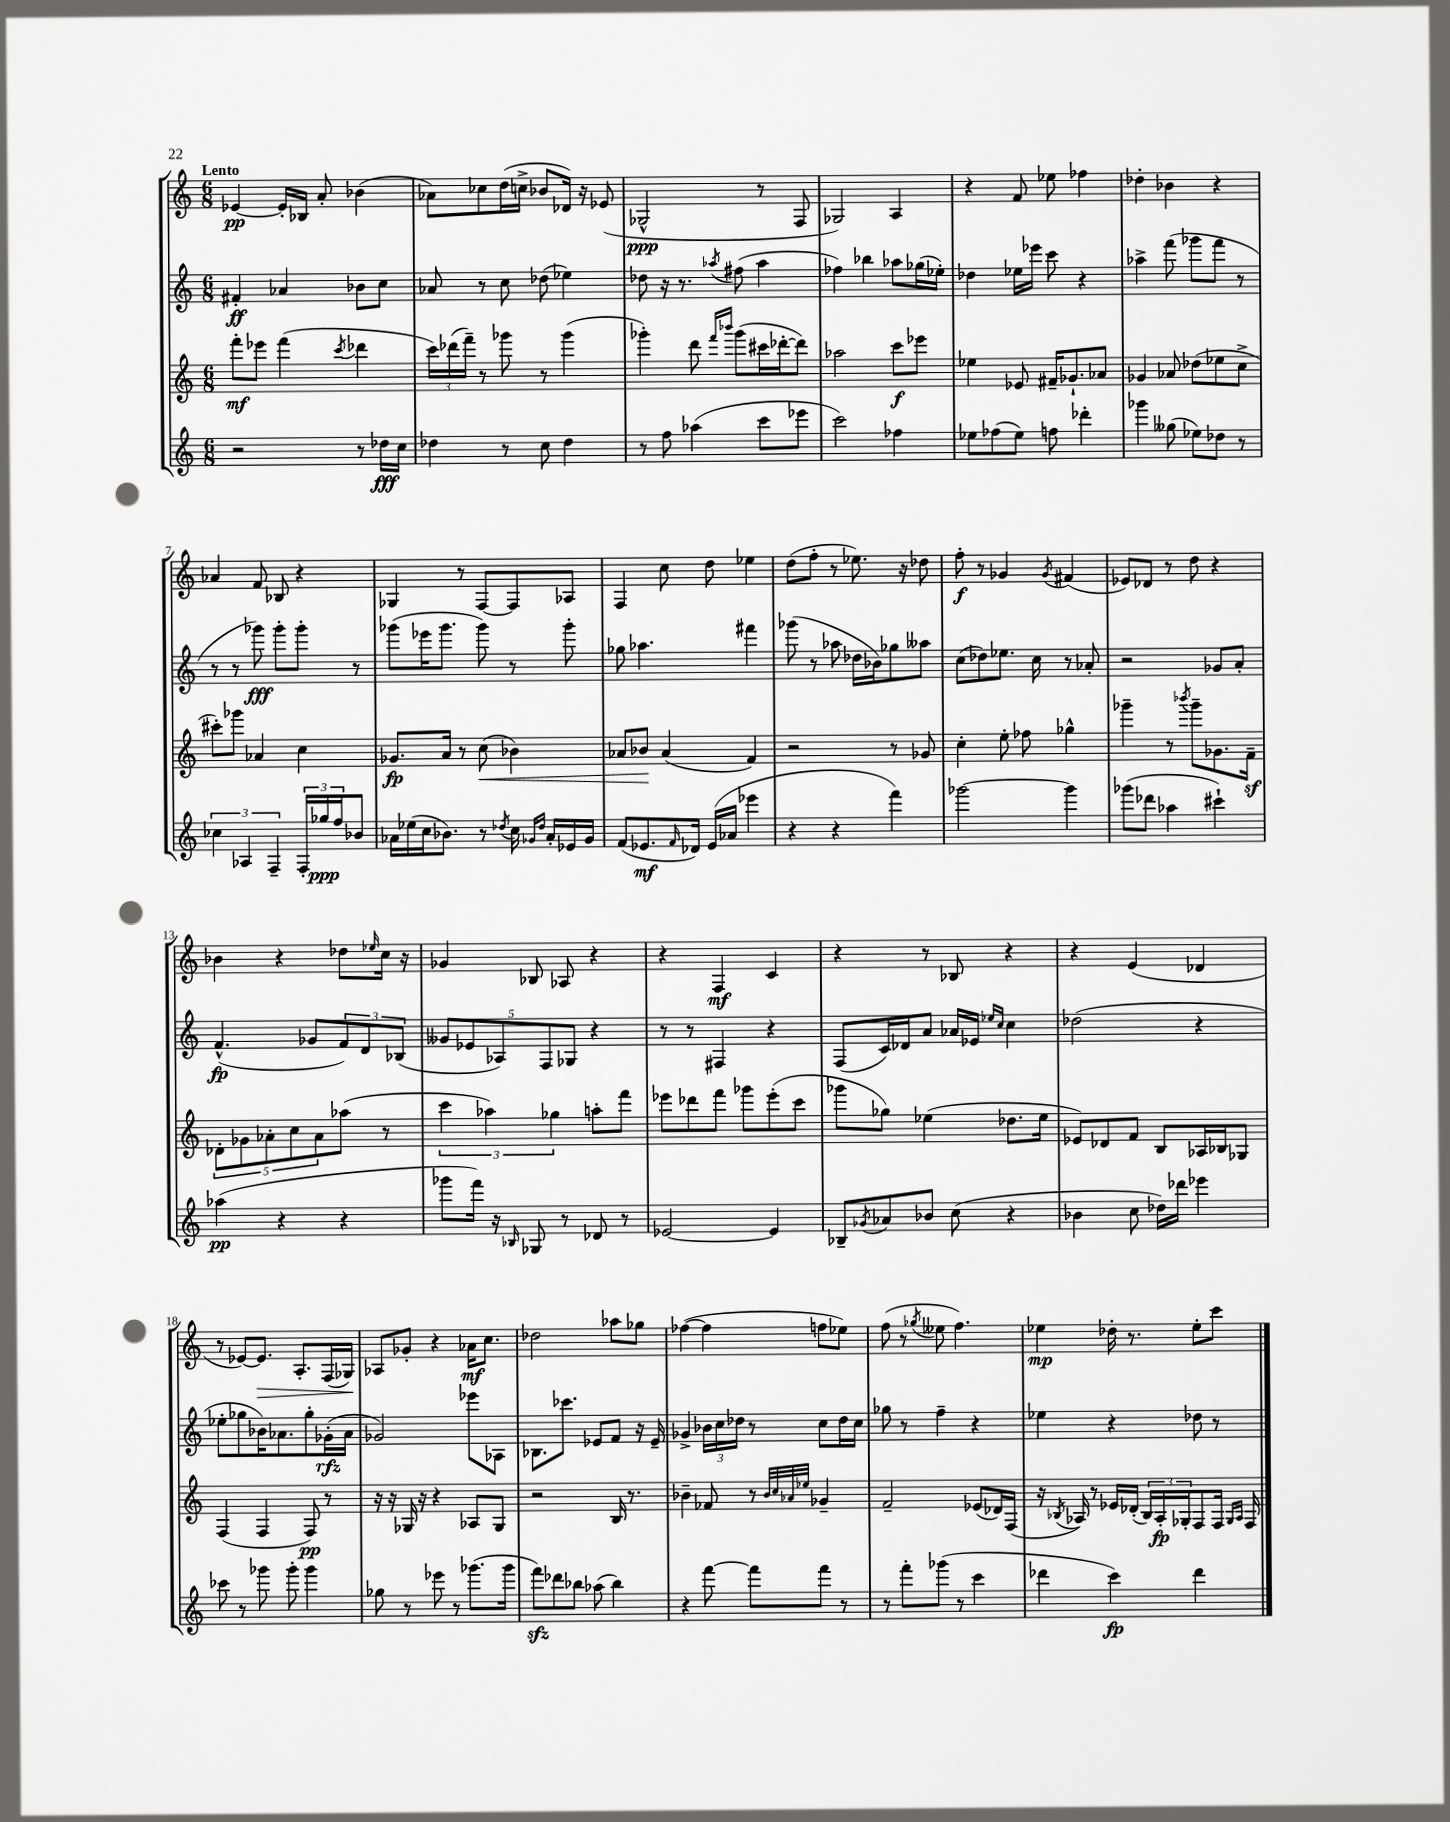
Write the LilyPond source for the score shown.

<<
\new StaffGroup <<
\new Staff = "s0" {
    \clef treble \key c \major \numericTimeSignature \time 6/8 \tempo "Lento"
    ees'4~\pp ees'16-. bes16 a'8-. bes'4( |
    aes'8) ces''8 d''16( c''16-> bes'8 des'16) r16 ees'8( |
    ges2-^\ppp r8 f8 |
    ges2) a4 |
    r4 f'8 ees''8 fes''4 |
    des''4-. bes'4 r4 |
    aes'4 f'8 bes8 r4 |
    ges4 r8 f8~ f8 aes8 |
    f4 c''8 d''8 ees''4 |
    d''8( f''8-. r8 ees''8.) r16 des''8 |
    f''8-.\f r8 ges'4 \acciaccatura { ges'8 } fis'4( |
    ees'8) des'8 r8 d''8 r4 |
    bes'4 r4 des''8 \grace { ees''16 } c''16 r16 |
    ges'4 bes8 aes8 r4 |
    r4 f4\mf c'4 |
    r4 r8 bes8 r4 |
    r4 e'4( des'4 |
    r8 ees'8~) ees'8.\> a8.-. f16( ges16\!) |
    aes8 ges'8-. r4 aes'16\mf c''8. |
    des''2 aes''8 ges''8 |
    fes''4~( fes''4 f''8 ees''8) |
    f''8( r8 \acciaccatura { ges''8 } eeses''8 f''4.) |
    ees''4\mp des''16-. r8. ees''8-. c'''8 \bar "|." |
}
\new Staff = "s1" {
    \clef treble \key c \major \numericTimeSignature \time 6/8
    fis'4-.\ff aes'4 bes'8 c''8 |
    aes'8 r8 c''8 des''8( ees''4) |
    des''8 r16 r8. \acciaccatura { aes''8 } fis''8( aes''4 |
    fes''4) bes''4 aes''8 ges''16( ees''16-.) |
    des''4 ees''16 ees'''16 c'''8 r4 |
    aes''4-> f'''8( ges'''8 f'''8 r8 |
    r8 r8 ges'''8\fff) ges'''8-. ges'''8-. r8 |
    ges'''8( ees'''16 ges'''8. ges'''8) r8 ges'''8-. |
    ges''8 aes''4. fis'''4 |
    ges'''8( r8 aes''8 des''16 bes'16) ges''8 aeses''8 |
    c''8( des''8) ees''8. c''16 r8 aes'8-. |
    r2 ges'8 a'8-. |
    f'4.-^\fp( ges'8 \tuplet 3/2 { f'8) d'8 bes8( } |
    \tuplet 5/4 { geses'8 ees'8 aes8) f8 ges8 } r4 |
    r8 r8 fis4 r4 |
    f8( c'16) des'16 a'8 aes'16 ees'16 \grace { ees''16 c''16 } c''4 |
    des''2( r4 |
    ees''8-. ges''8 bes'16) aes'8. ges''8-. ges'16-.\rfz( aes'16 |
    ges'2) ees'''8 aes8 |
    bes8. ces'''8. ees'8 f'8 r16 ees'16-- |
    ges'4-> \tuplet 3/2 { bes'16 c''16 des''16 } r8 c''8 des''16 c''16 |
    ges''8 r8 f''4-- r4 |
    ees''4 r4 des''8 r8 \bar "|." |
}
\new Staff = "s2" {
    \clef treble \key c \major \numericTimeSignature \time 6/8
    f'''8-.\mf ees'''8 f'''4( \acciaccatura { c'''8 } des'''4 |
    \tuplet 3/2 { c'''16) des'''16( f'''16--) } r8 ges'''8 r8 ges'''4( |
    ges'''4-.) d'''8 \grace { f'''16 bes'''16 } ges'''8( cis'''16 des'''16~-. des'''8) |
    aes''2 c'''8\f ees'''8 |
    ees''4 ees'8 fis'16-- ges'8.-! aes'8 |
    ges'4 aes'8 des''8( ees''8 c''8-> |
    cis'''8-.) ges'''8 aes'4 c''4 |
    ges'8.\fp a'16 r8 c''8\<( bes'4) |
    aes'8 bes'8\! aes'4( f'4) |
    r2 r8 ges'8 |
    c''4-. e''8-. fes''8 ges''4-^ |
    ges'''4-- r8 \acciaccatura { bes'''8 } ges'''8-- ges'8. f'16--\sf |
    \tuplet 5/4 { des'8-. ges'8 aes'8-. c''8 aes'8 } aes''8( r8 |
    \tuplet 3/2 { c'''4 aes''4) ges''4 } a''8-. f'''8 |
    ees'''8 des'''8 f'''8 ges'''8 ees'''8-.( c'''8 |
    ges'''8 ges''8) ees''4( des''8. ees''16 |
    ees'8) des'8 f'8 b8 aes16 bes16 ges8 |
    f4( f4 f8\pp) r8 |
    r16 r16 ges16 r16 r4 aes8 ges8 |
    r2 b16 r8. |
    bes'4-- fes'8 r8 \grace { bes'32 c''32 aes'32 ees''32 } ges'4-- |
    f'2-- ees'8( des'16) f16( |
    r16 \acciaccatura { bes8 } aes16) r8 ees'16 des'16-.( \tuplet 3/2 { bes16) aes16-.\fp ges16-. } f8 f16 \grace { ges16 aes16 } f16 \bar "|." |
}
\new Staff = "s3" {
    \clef treble \key c \major \numericTimeSignature \time 6/8
    r2 r8 des''16\fff c''16 |
    des''4 r8 c''8 des''4 |
    r8 f''8 aes''4( c'''8 ees'''8 |
    c'''2) fes''4 |
    ees''8 fes''8( ees''8) f''8 des'''4-. |
    ges'''4 geses''8( ees''8) des''8 r8 |
    \tuplet 3/2 { ces''4 aes4 f4-- } \tuplet 3/2 { f16-. ges''16\ppp f''16 } bes'8 |
    aes'16 ees''16( c''16 bes'8.) r8 \acciaccatura { des''8 } c''16 \grace { ges'16 des''16 } aes'16-. ees'16 ges'16 |
    f'8( ees'8.\mf \grace { f'16 } des'16) ees'16( aes'16 ees'''4 |
    r4 r4 f'''4) |
    ges'''2~ ges'''4 |
    ges'''8( des'''8 aes''4 cis'''4-!) |
    aes''4\pp( r4 r4 |
    ges'''8 f'''16) r16 \grace { bes16 } ges8 r8 des'8 r8 |
    ees'2~ ees'4 |
    bes8-- \acciaccatura { ges'8 } aes'8 bes'8 c''8( r4 |
    bes'4 c''8 des''16) des'''16 ees'''4 |
    ces'''8 r8 ges'''8 ges'''8-. ges'''4 |
    ges''8 r8 ees'''8 r8 ges'''8.( ges'''16 |
    f'''8\sfz) des'''8 bes''8 aes''8( bes''4) |
    r4 f'''8~ f'''8 f'''8 r8 |
    r8 f'''8-. ges'''8( r8 c'''4 |
    des'''4 c'''4\fp) des'''4 \bar "|." |
}
>>
>>
